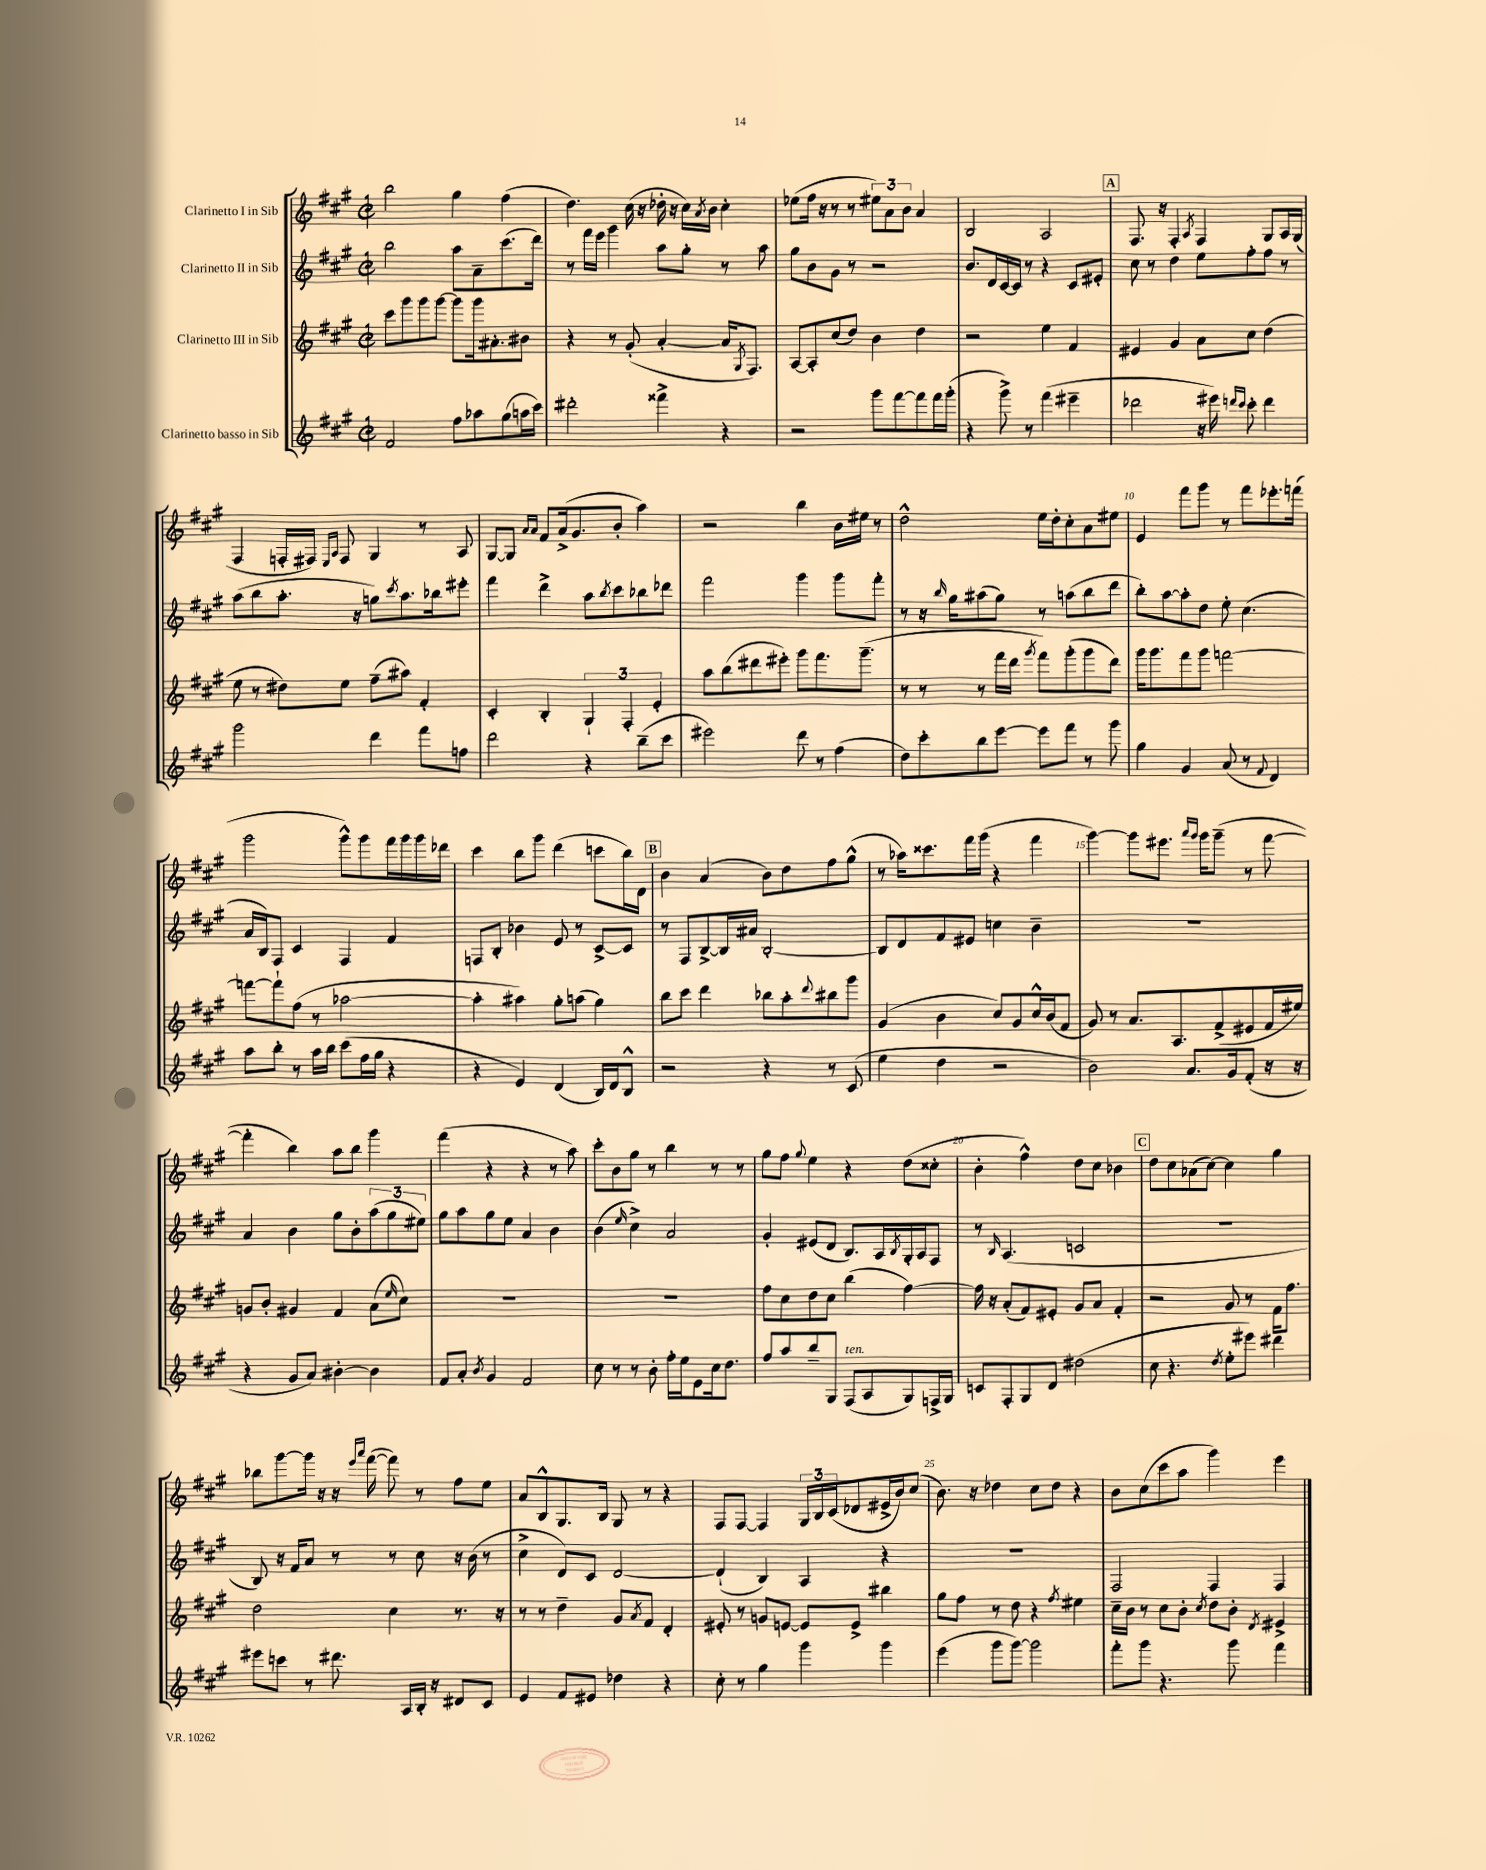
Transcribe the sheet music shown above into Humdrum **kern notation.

**kern	**kern	**kern	**kern
*part4	*part3	*part2	*part1
*staff4	*staff3	*staff2	*staff1
*I"Clarinetto basso in Sib	*I"Clarinetto III in Sib	*I"Clarinetto II in Sib	*I"Clarinetto I in Sib
*clefG2	*clefG2	*clefG2	*clefG2
*k[f#c#g#]	*k[f#c#g#]	*k[f#c#g#]	*k[f#c#g#]
*M2/2	*M2/2	*M2/2	*M2/2
*met(c|)	*met(c|)	*met(c|)	*met(c|)
=1	=1	=1	=1
2f#/	8ccc#\L	2bb\	2bb\
.	8ggg#\	.	.
.	8ggg#\	.	.
.	[8ggg#\J	.	.
8ff#\L	8ggg#\L]	8aa\L	4gg#\
8aa-X\	16ggg#\k	8a~\	.
.	8.a#X'\	.	.
(8gg#\	.	(8.ccc#\	(4ff#\
16aan\L	8b#X\J	.	.
16ccc#\JJ)	.	16ddd\Jk)	.
=2	=2	=2	=2
2ddd#X'\	4r	8r	4.dd\)
.	.	16fff#\LL	.
.	.	16eee\JJ	.
.	8r	4ggg#\	.
.	(8g#'/	.	(16cc#\
.	.	.	16r
4fff##X^\	[4a'/	8aa\L	16dd-X'\
.	.	.	16r
.	.	8gg#'\J	16cc#\LL)
.	.	.	8qa/
.	.	.	16b\JJ
4r	16a/KL]	8r	4cc#'\
.	8qG#/	.	.
.	8.F#/J)	.	.
.	.	8aa\	.
=3	=3	=3	=3
2r	[8A/L	8gg#\L	(8ee-X\L
.	8A'/]	8b\	16ff#\Jk
.	.	.	16r
.	(8cc#/	8g#\J	8r
.	8dd/J)	8r	8r
8ggg#\L	4b\	2r	12ee#X\L)
.	.	.	12a\
[8fff#\	.	.	.
.	.	.	12b\J
8fff#\]	4dd\	.	4a/
16fff#\L	.	.	.
(16ggg#'\JJ	.	.	.
=4	=4	=4	=4
4r	2r	8.b/L	2B/
.	.	16d/L	.
8ggg#^\)	.	[16c#/	.
.	.	16c#/JJ]	.
8r	.	8r	.
(4fff#\	4ee\	4r	2A/
4eee#X~\	4f#/	8c#/L	.
.	.	8e#X'/J	.
!!LO:REH:place=s1:t=A
=5	=5	=5	=5
2ddd-X\	4e#X/	8cc#\	8.F#/
.	.	8r	.
.	.	.	16r
.	4g#/	4dd\	4F#'/
.	.	.	8qA/
16r	8a\L	8ee\L	4F#/
16eee#X\)	.	.	.
16qqdddn/LL	.	.	.
16qqccc#/JJ	.	.	.
8ccc#'\	8cc#\J	8ff#'\	.
4ddd\	(4dd\	8ff#\J	8G#/L
.	.	8r	16A/L
.	.	.	(16G#/JJ
!!LO:LB:g=z
=6	=6	=6	=6
2ggg#\	8ee\	(8aa\L	4F#/
.	8r	8bb\	.
.	8dd#X\L)	8.aa'\J	16Fn'/LL
.	.	.	16F#X/JJ)
.	.	.	16qqE/LL
.	.	.	16qqA/JJ
.	8ee\J	.	8F#/
.	.	16r	.
4ddd\	(8ff#~\L	8ggn\L)	4G#/
.	.	8qccc#/	.
.	8aa#X\J)	8.aa\	.
8fff#\L	4f#'/	.	8r
.	.	16bb-X\k	.
8ffn\J	.	8eee#X'\J	8A/
=7	=7	=7	=7
2ddd\	4c#'/	4fff#\	[8G#/L
.	.	.	8G#/J]
.	.	.	16qqa/LL
.	.	.	16qqa/JJ
.	4B'/	4ddd^\	8f#/L
.	.	.	(16a^/k
.	.	.	8.g#/
4r	6G#`/	8aa\L	.
.	.	8qbb/	.
.	.	8ccc#\	8b'/J
.	6F#'/	.	.
(8bb~\L	.	8bb-X\	4aa\)
.	6e'/	.	.
8ccc#\J	.	8ddd-X\J	.
=8	=8	=8	=8
2eee#X\)	8aa\L	2fff#\	2r
.	(8bb\	.	.
.	8ddd#X\	.	.
.	8eee#X'\J)	.	.
8ddd\	8ggg#\L	4ggg#\	4bb\
8r	8.fff#\	.	.
(4ff#\	.	8ggg#\L	16b\LL
.	(8.ggg#~\J	.	16ee#X\JJ
.	.	8fff#'\J	8r
=9	=9	=9	=9
8dd\L)	8r	8r	2dd^^\
8ccc#'\	8r	16r	.
.	.	16qqbb/	.
.	.	16gg#\KL	.
8bb\	8r	(8aa#X\	.
[8eee\J	16fff#\LL	8gg#\J)	.
.	16ddd\JJ	.	.
.	8qggg#/	.	.
8eee\L]	8fff#\L)	8r	16ee\LL
.	.	.	16dd'\J
8fff#\J	(8ggg#'\	(8aan\L	8cc#'\
8r	8ggg#\	8bb\	8a\
8ggg#\	8ddd\J)	8ddd\J	8ee#X\J
=10	=10	=10	=10
4gg#\	16ggg#\KL	8bb'\L)	4e/
.	8.ggg#\	.	.
.	.	[8aa\	.
4g#/	8fff#\	8aa'\]	8fff#\L
.	8ggg#\J	8dd\J	8ggg#\J
(8a/	[2fffn\	8ee'\	8r
8r	.	(4.cc#\	8fff#\L
8qqf#/	.	.	.
4d/)	.	.	8.eee-X'\
.	.	.	(16fffn\Jk
!!LO:LB:g=z
=11	=11	=11	=11
8aa\L	8fffn\L_	16a/LL	2ggg#\
.	.	16B/J)	.
8bb'\J	8fff`\]	8F#/J	.
8r	(8ff#\J	4c#/	.
16aa\LL	8r	.	.
16bb\JJ	.	.	.
(8ccc#\L	[2aa-X\	4F#/	8ggg#^^\L)
16ff#\L	.	.	8ggg#\
16gg#\JJ	.	.	.
4r	.	4f#/	16fff#\L
.	.	.	16ggg#\
.	.	.	16ggg#\
.	.	.	16ddd-X\JJ
=12	=12	=12	=12
4r	4aa-'\]	8Fn/L	4ccc#\
.	.	8B'/J	.
4e/)	4aa#X\)	4b-X\	8bb\L
.	.	.	8ggg#\J
(4d/	8gg#'\L	8e/	(4ddd\
.	(8aan\J	8r	.
16B/LL)	4gg#\)	[8c#^/L	8cccn\L
16d/J	.	.	.
8B^^/J	.	8c#/J]	16bb\L)
.	.	.	16d\JJ
!!LO:REH:place=s1:t=B
=13	=13	=13	=13
2r	8bb\L	8r	4b\
.	8ccc#\J	8F#/L	.
.	4ddd\	[8B^/	(4a/
.	.	16B/L]	.
.	.	16a#X/JJ	.
4r	8bb-X\L	[2B'/	8b\L)
.	8aa'\	.	8dd\
.	8qqddd/	.	.
8r	8bb#X\	.	8ff#\
(8c#/	8ggg#\J	.	(8gg#^^\J
=14	=14	=14	=14
4ee\	(4g#/	8B/L]	8r
.	.	8d/	16aa-X\KL)
.	.	.	8.ccc##X\
4dd\	4b\	8f#/	.
.	.	8e#X/J	16fff#\L
.	.	.	(16ggg#\JJ
2r	8cc#/L)	4ccn\	4r
.	8g#/	.	.
.	16cc#^^/L	4b~\	4fff#\
.	(16b/J	.	.
.	8f#/J	.	.
=15	=15	=15	=15
2b\)	8g#/)	1r	[4ggg#\)
.	8r	.	.
.	8.a/L	.	8ggg#\L]
.	.	.	8.eee#X\J
.	8.A/	.	.
8.a/L	.	.	.
.	.	.	16qqaaa/LL
.	.	.	16qqggg#/JJ
.	.	.	16ggg#\KL
.	(8f#^/	.	(8ggg#~\J
16g#/k	.	.	.
(8f#'/J	8e#X/	.	8r
16r	16f#/L	.	[8fff#\
16r	16ee#X/JJ)	.	.
!!LO:LB:g=z
=16	=16	=16	=16
4r	8gn/L	4a/	4fff#'\]
.	8b'/J	.	.
8g#/L	4g#X/	4b\	4bb\)
8a/J)	.	.	.
[4b#X'\	4f#/	8gg#\L	8aa\L
.	.	8b'\	8bb\J
4b#\]	(8a\L	(12aa\	4ggg#\
.	.	12gg#\	.
.	16qqee/	.	.
.	8cc#\J)	.	.
.	.	12ee#X\J)	.
=17	=17	=17	=17
8f#/L	1r	8gg#\L	(4fff#\
8a'/J	.	8aa\	.
8qb/	.	.	.
4g#/	.	8gg#\	4r
.	.	8ee\J	.
2f#/	.	4a/	4r
.	.	4b\	8r
.	.	.	8aa\)
=18	=18	=18	=18
8cc#\	1r	(4b\	8ccc#'\L
8r	.	.	8b\
.	.	16qqee/	.
8r	.	4cc#^\)	8gg#\J
8b'\	.	.	8r
16ff#'\LL	.	2a/	4bb\
16ee\J	.	.	.
8e\	.	.	.
16cc#\k	.	.	8r
8.dd\J	.	.	.
.	.	.	8r
=19	=19	=19	=19
8ff#/L	8ff#\L	4g#'/	8gg#\L
8aa/	8cc#\	.	8ff#\J
.	.	.	8qqgg#/
8bb~/	8dd\	(8e#X/L	4ee\
8G#/J	8cc#\J	8d/J	.
!LO:TX:a:i:t=ten.	!	!	!
(8F#/L	(4bb\	8.B/L)	4r
8A/	.	.	.
.	.	16A/L	.
.	.	8qB/	.
8G#/)	[4ff#\)	16G#'/	(8dd\L
.	.	16A/J	.
16Fn^/L	.	8F#/J	8cc##X'\J
16G#/JJ	.	.	.
=20	=20	=20	=20
8cn/L	16ff#\]	8r	4b'\
.	16r	.	.
.	.	16qqB/	.
8F#'/	(8a'/L	(4.A/	.
8G#/	8f#/)	.	4ff#^^\)
8d/J	8e#X'/J	.	.
(2dd#X\	8g#/L	2cn/	8dd\L
.	8a/J	.	8cc#\J
.	4f#'/	.	4b-X\
!!LO:REH:place=s1:t=C
=21	=21	=21	=21
8cc#\	2r	1r	8dd\L
4.r	.	.	8cc#\
.	.	.	(8a-X\
.	.	.	[8cc#\J)
8qdd/	.	.	.
8ee'\L	8g#/	.	4cc#\]
8eee#X\J)	8r	.	.
4ddd#X\	16f#\KL	.	4gg#\
.	8.ff#\J	.	.
!!LO:LB:g=z
=22	=22	=22	=22
8eee#X\L	2dd\	8B/)	8bb-X\L
8cccn\J	.	16r	[8ggg#\
.	.	16f#/KL	.
8r	.	8a/J	16ggg#\Jk]
.	.	.	16r
8.ddd#X\	.	8r	16r
.	.	.	16qqeee/LL
.	.	.	16qqaaa/JJ
.	.	.	([16fff#\
.	4cc#\	8r	8fff#\])
16A/LL	.	.	.
16B'/JJ	.	8cc#\	8r
16r	.	.	.
8d#X/L	8.r	16r	8ff#\L
.	.	(16b\	.
8c#/J	.	8r	8ee\J
.	16r	.	.
=23	=23	=23	=23
4e/	8r	4cc#^\	8a/L
.	8r	.	8B^^/
8f#/L	4dd~\	8d/L)	8.G#/
8e#X/J	.	8c#/J	.
.	.	.	16B/Jk
4dd-X\	8g#/L	[2d/	8G#/
.	8qa/	.	.
.	8f#/J	.	8r
4r	4d'/	.	4r
=24	=24	=24	=24
8cc#'\	8e#X'/	(4d`/]	8F#/L
8r	8r	.	[8F#/J
4gg#\	8gn/L	4B/)	4F#/]
.	[8en/J	.	.
4ggg#\	8e/L]	4A/	24G#/LL
.	.	.	24B/
.	.	.	(24c#/J
.	8e^/J	.	8d-X/
4ggg#\	4bb#X\	4r	16e#X^/L
.	.	.	16b/J)
.	.	.	(8cc#/J
=25	=25	=25	=25
(4eee\	8gg#\L	1r	8.b\)
.	8ff#\J	.	.
.	.	.	16r
8ggg#\L	8r	.	4dd-X\
[8ggg#\J)	8dd\	.	.
2ggg#\]	4r	.	8cc#\L
.	.	.	8dd-\J
.	8qff#/	.	.
.	4ee#X\	.	4r
=26	=26	=26	=26
8fff#'\L	16cc#~\LL	2F#/	8b\L
.	16b\JJ	.	.
8ggg#\J	8r	.	(8cc#\
4.r	8cc#\L	.	8ccc#\
.	8b'\J	.	8aa\J
.	8qcc#/	.	.
.	8dd\L	4F#/	4ggg#\)
8ggg#\	8b'\J	.	.
.	8qd/	.	.
4fff#\	4e#X^/	4F#/	4eee\
==	==	==	==
*-	*-	*-	*-
